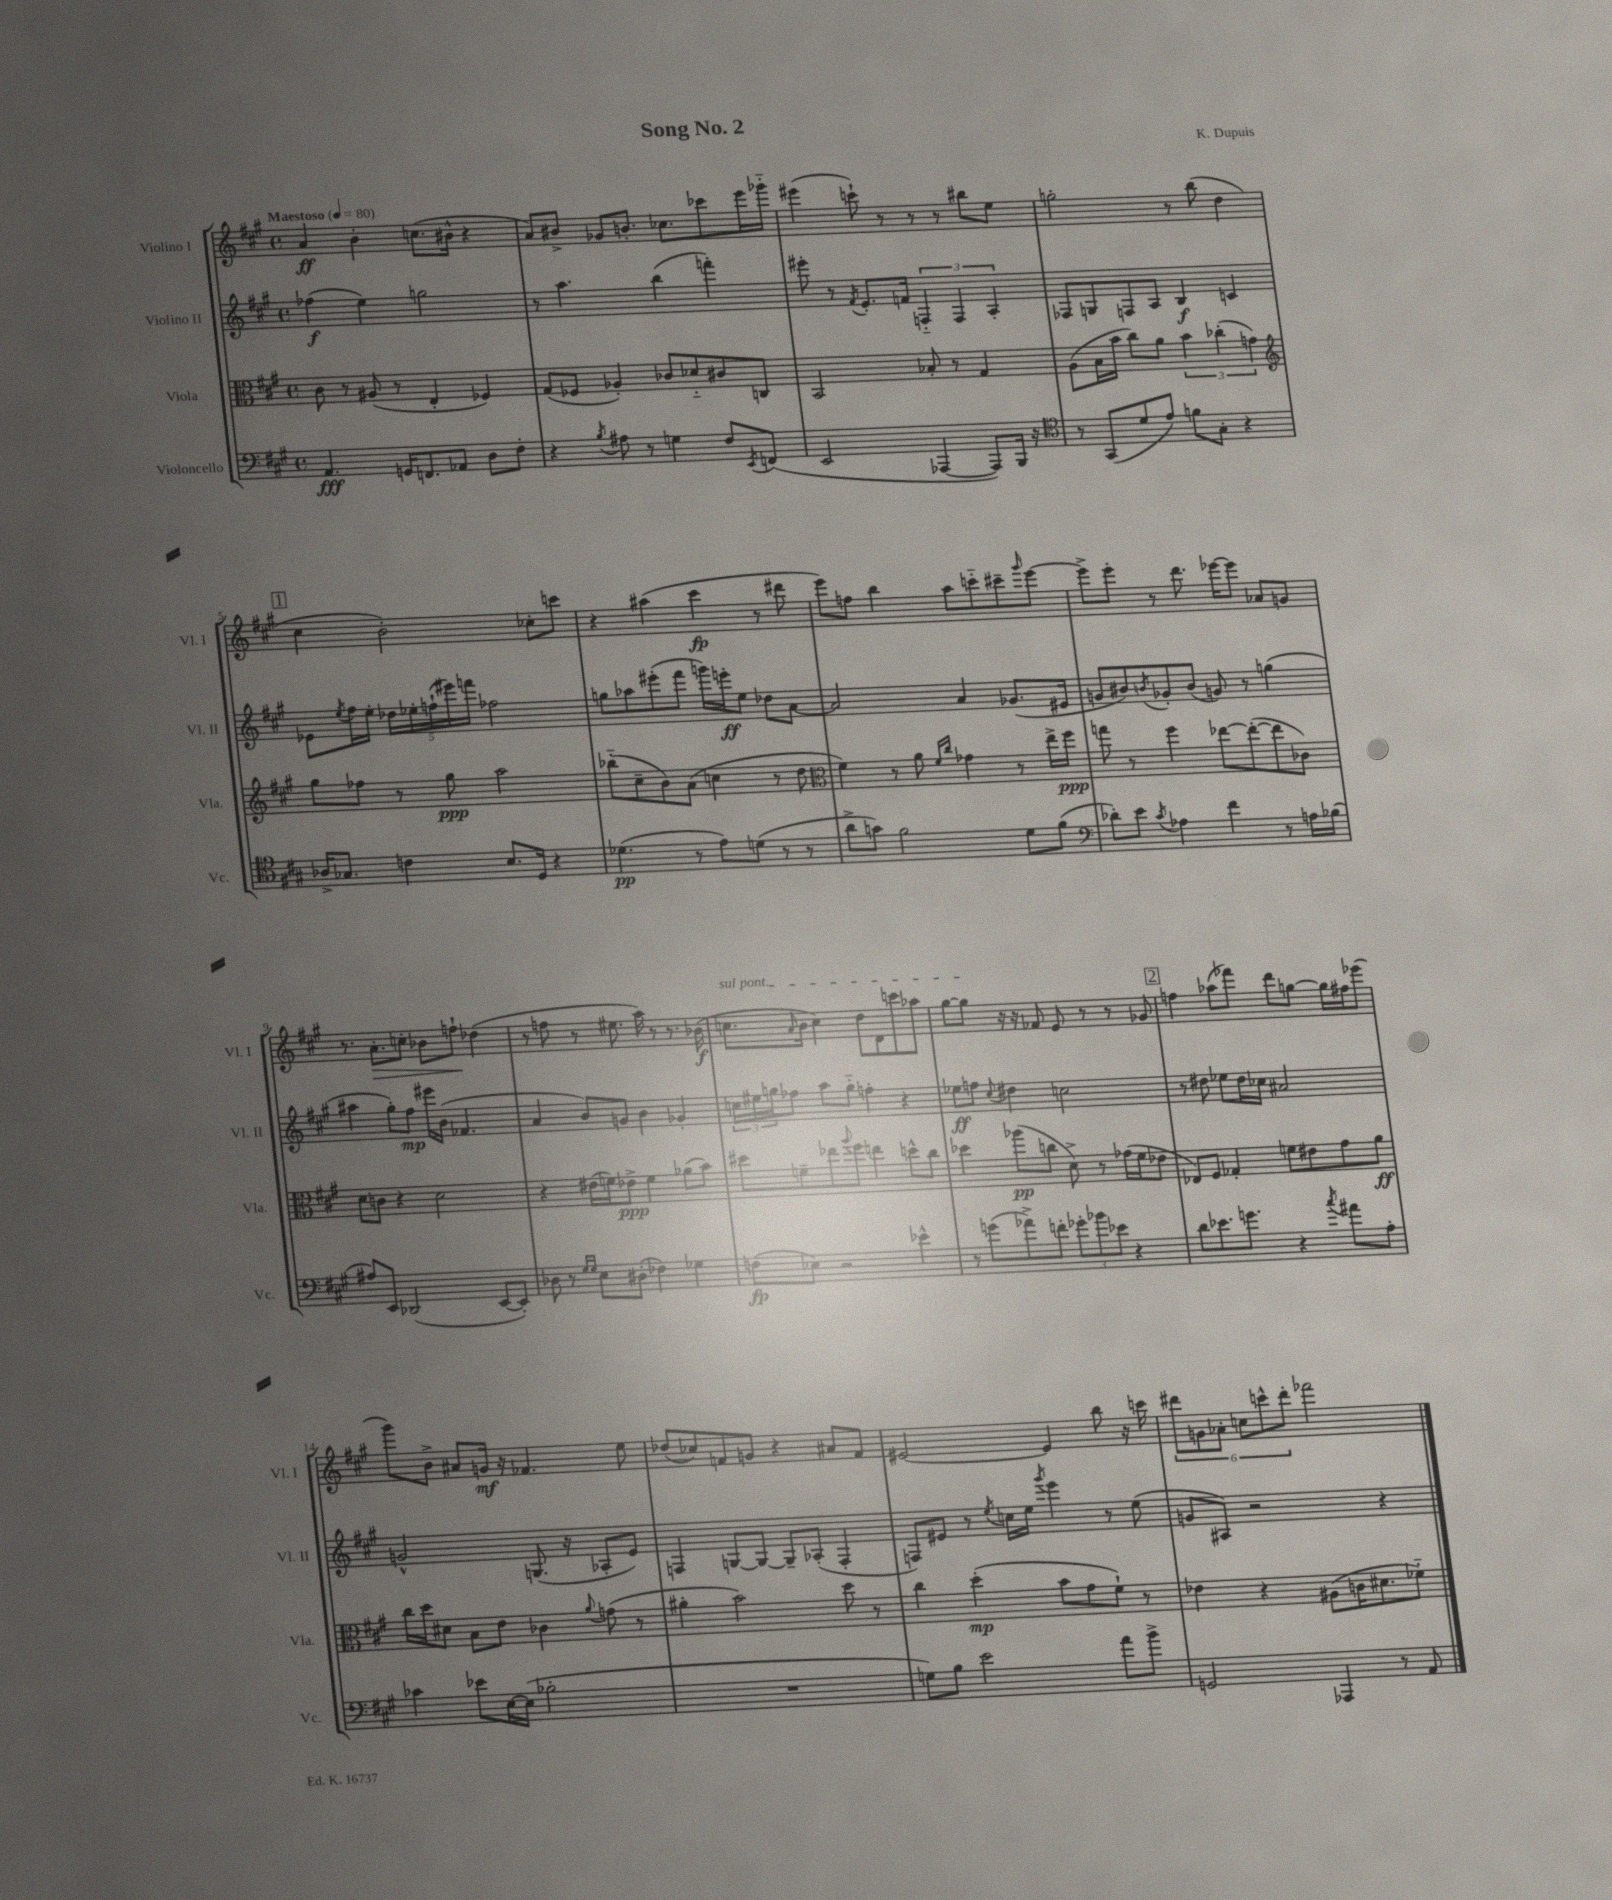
\header { title = "Song No. 2" composer = "K. Dupuis" }
<<
\new StaffGroup <<
\new Staff = "s0" \with { instrumentName = "Violino I" shortInstrumentName = "Vl. I" } {
    \clef treble \key a \major \defaultTimeSignature \time 4/4 \tempo "Maestoso" 4 = 80
    a'4\ff b'4-. c''8.( bis'16-^ r4 |
    a'8) bis'8-> ges'8 b'8.-. ces''8. ces'''8 e'''16 ges'''16-_ |
    eis'''4( c'''8-!) r8 r8 r8 bis''8 e''8 |
    g''2-. r8 b''8( d''4 |
    \mark \markup { \box "1" } cis''4 b'2-.) ces''8-. c'''8 |
    r4 ais''4( cis'''4\fp r8 dis'''8 |
    e'''8) f''8 b''4 a''8 c'''8-_ cis'''8-- \grace { gis'''16 } e'''8~ |
    e'''8-> e'''8-. r8 d'''8. ees'''16~ ees'''8 aes'8 g'8 |
    r8. a'8.-.\> c''8-. bes'8 f''8-!\! des''4( |
    r8 f''8 r8 eis''8. a''16) r8 r8. bes'16\f( |
    \once \override TextSpanner.bound-details.left.text = \markup { \italic "sul pont." } c''8.\startTextSpan \grace { a'16 } b'16 c''4) d''8 d'8 c'''8 aes''8 |
    gis''8~ gis''8\stopTextSpan r16 r16 fes'8 e'8 r8 r8 ges'8 |
    \mark \markup { \box "2" } f''4 aes''8( fes'''8) d'''8 g''8~ g''16 fis''16 ees'''8( |
    gis'''8) b'8-> ais'8 g'16\mf r16 fes'4. e''8 |
    des''8( ces''8) f'8 g'8 r4 ais'8 f'8 |
    eis'2~ eis'4 b''8 r16 c'''16 |
    \tuplet 6/4 { dis'''8 g'8 aes'8-. c''8 c'''8-^ dis'''8-. } fes'''2 \bar "|." |
}
\new Staff = "s1" \with { instrumentName = "Violino II" shortInstrumentName = "Vl. II" } {
    \clef treble \key a \major \defaultTimeSignature \time 4/4
    fes''4\f( e''4) g''2 |
    r8 a''4. b''4( f'''4-.) |
    eis'''8-. r8 \acciaccatura { fis'8 } e'8.-. f'16 \tuplet 3/2 { f4-_ f4 a4-. } |
    fes8 g8 f8 a8 b4\f c'4 |
    \mark \markup { \box "1" } ees'8 \acciaccatura { e''8 } fis''16 e''16-. \tuplet 5/4 { des''16 ees''16-. f''16-!( eis'''16) f'''16 } fes''2 |
    g''8 aes''8 eis'''8-.( fis'''8 g'''16) e'''16-.\ff e''8 des''8 a'8~ |
    a'2 a'4 ges'8.( eis'16 |
    g'8 bis'8) \acciaccatura { b'8 } ges'8-. b'8( g'8) r8 g''4( |
    ais''4 gis''8-.) fis''8\mp eis'''16 b'16( fes'4. |
    a'4 b'8) g'8 b'4 ges'4-. |
    \tuplet 3/2 { c''16 eis''16 g''16 } fes''8 a''8 g''8-_ f''4-. r4 |
    ees''8\ff f''8 \appoggiatura { cis''8 } dis''4 c''2 |
    \mark \markup { \box "2" } r8 dis''8 ees''8 dis''16 ces''16 ais'2 |
    g'2-^ g8.( r16 aes8-. e'8) |
    f4 g8~ g8~ g8-- aes8-.( f4-. |
    f8) eis'8 r8 \acciaccatura { e''8 } c''16 e''16 \acciaccatura { gis'''8 } e'''4 r8 e''8( |
    g'8 ais8) r2 r4 \bar "|." |
}
\new Staff = "s2" \with { instrumentName = "Viola" shortInstrumentName = "Vla." } {
    \clef alto \key a \major \defaultTimeSignature \time 4/4
    cis'8 r8 ais8( r8 e4-. fes4) |
    gis8( fes8 aes4-.) ces'8 des'8-_ cis'8 c8 |
    b,2 bes8-. r8 gis4 |
    a8( b16 b'16 cis''8) a'8 \tuplet 3/2 { b'4 ces''4-.( g'4) } |
    \mark \markup { \box "1" } \clef treble gis''8 fes''8 r8 gis''8\ppp a''2 |
    bes''8-_( cis''8-- b'8) a'8( c''4 r8 d''8 |
    \clef alto fis'4) r8 a'8 \grace { fis'16 cis''16 } ges'4 r8 e''16-> fis''16\ppp |
    g''8 r8 fis''4 ees''8~ ees''8~-.( ees''8 ces'8) |
    d'8 c'8 r4 d'2 |
    r4 eis'16( f'16) ees'8->\ppp f'4 aes'8( b'8) |
    dis''8 f'8-- ees''8 \appoggiatura { a''8 } fis''8 e''4 d''8-^ cis''8 |
    des''4 aes''8\pp( c''8 d'8->) r8 ges'16( fis'16 ees'8 |
    \mark \markup { \box "2" } ees8) fis8 ges4-. f'8 eis'8 gis'8 a'8\ff |
    cis''16 d''16 dis'8 b8 e'8 ces'4 \appoggiatura { a'8 } g'8( r8 |
    ais'4-. b'2) d''8 r8 |
    cis''4 d''4-.\mp( b'8 gis'8 fis'8-!) r8 |
    ees'4 r4 ais8( c'16 dis'8. fes'8-_) \bar "|." |
}
\new Staff = "s3" \with { instrumentName = "Violoncello" shortInstrumentName = "Vc." } {
    \clef bass \key a \major \defaultTimeSignature \time 4/4
    a,4.\fff g,16 f,8. aes,8 d8 fis8-. |
    r4 \acciaccatura { b8 } ais8 r8 g4 fis8 \acciaccatura { e,8 } f,8( |
    e,2 aes,,4~ aes,,8) b,,16 r16 |
    \clef tenor r8 gis,8( d'8 e'8) f'8 gis8-. r4 |
    \mark \markup { \box "1" } aes16-> ges8. c'4 b8. d16 r4 |
    des'4.\pp( r8 e'8) d'8( r8 r8 |
    a'8-> g'8) fis'2 d'8 fis'8( |
    \clef bass des'8-.) e'8 \acciaccatura { cis'8 } aes4 fis'4 r8 a16 bes16( |
    ais8) e,8 des,2( e,8~ e,8-.) |
    des8 r8 \grace { gis16 gis16 } e8 dis8-.( fes4) ges4 |
    f8\fp( ees8) r2 ees'4-^ |
    r8 g'8( aes'8->) f'8-. \tuplet 3/2 { ges'8-. bes'8 ees'8 } r4 |
    \mark \markup { \box "2" } d'8 ees'8. g'8. r4 \acciaccatura { cis''8 } ais'8 a8-. |
    ces'4 ees'8 e16~ e16( bes2-. |
    R1 |
    g8) b8 e'2 a'8 b'8-> |
    g,2 aes,,4 r8 a,8 \bar "|." |
}
>>
>>
